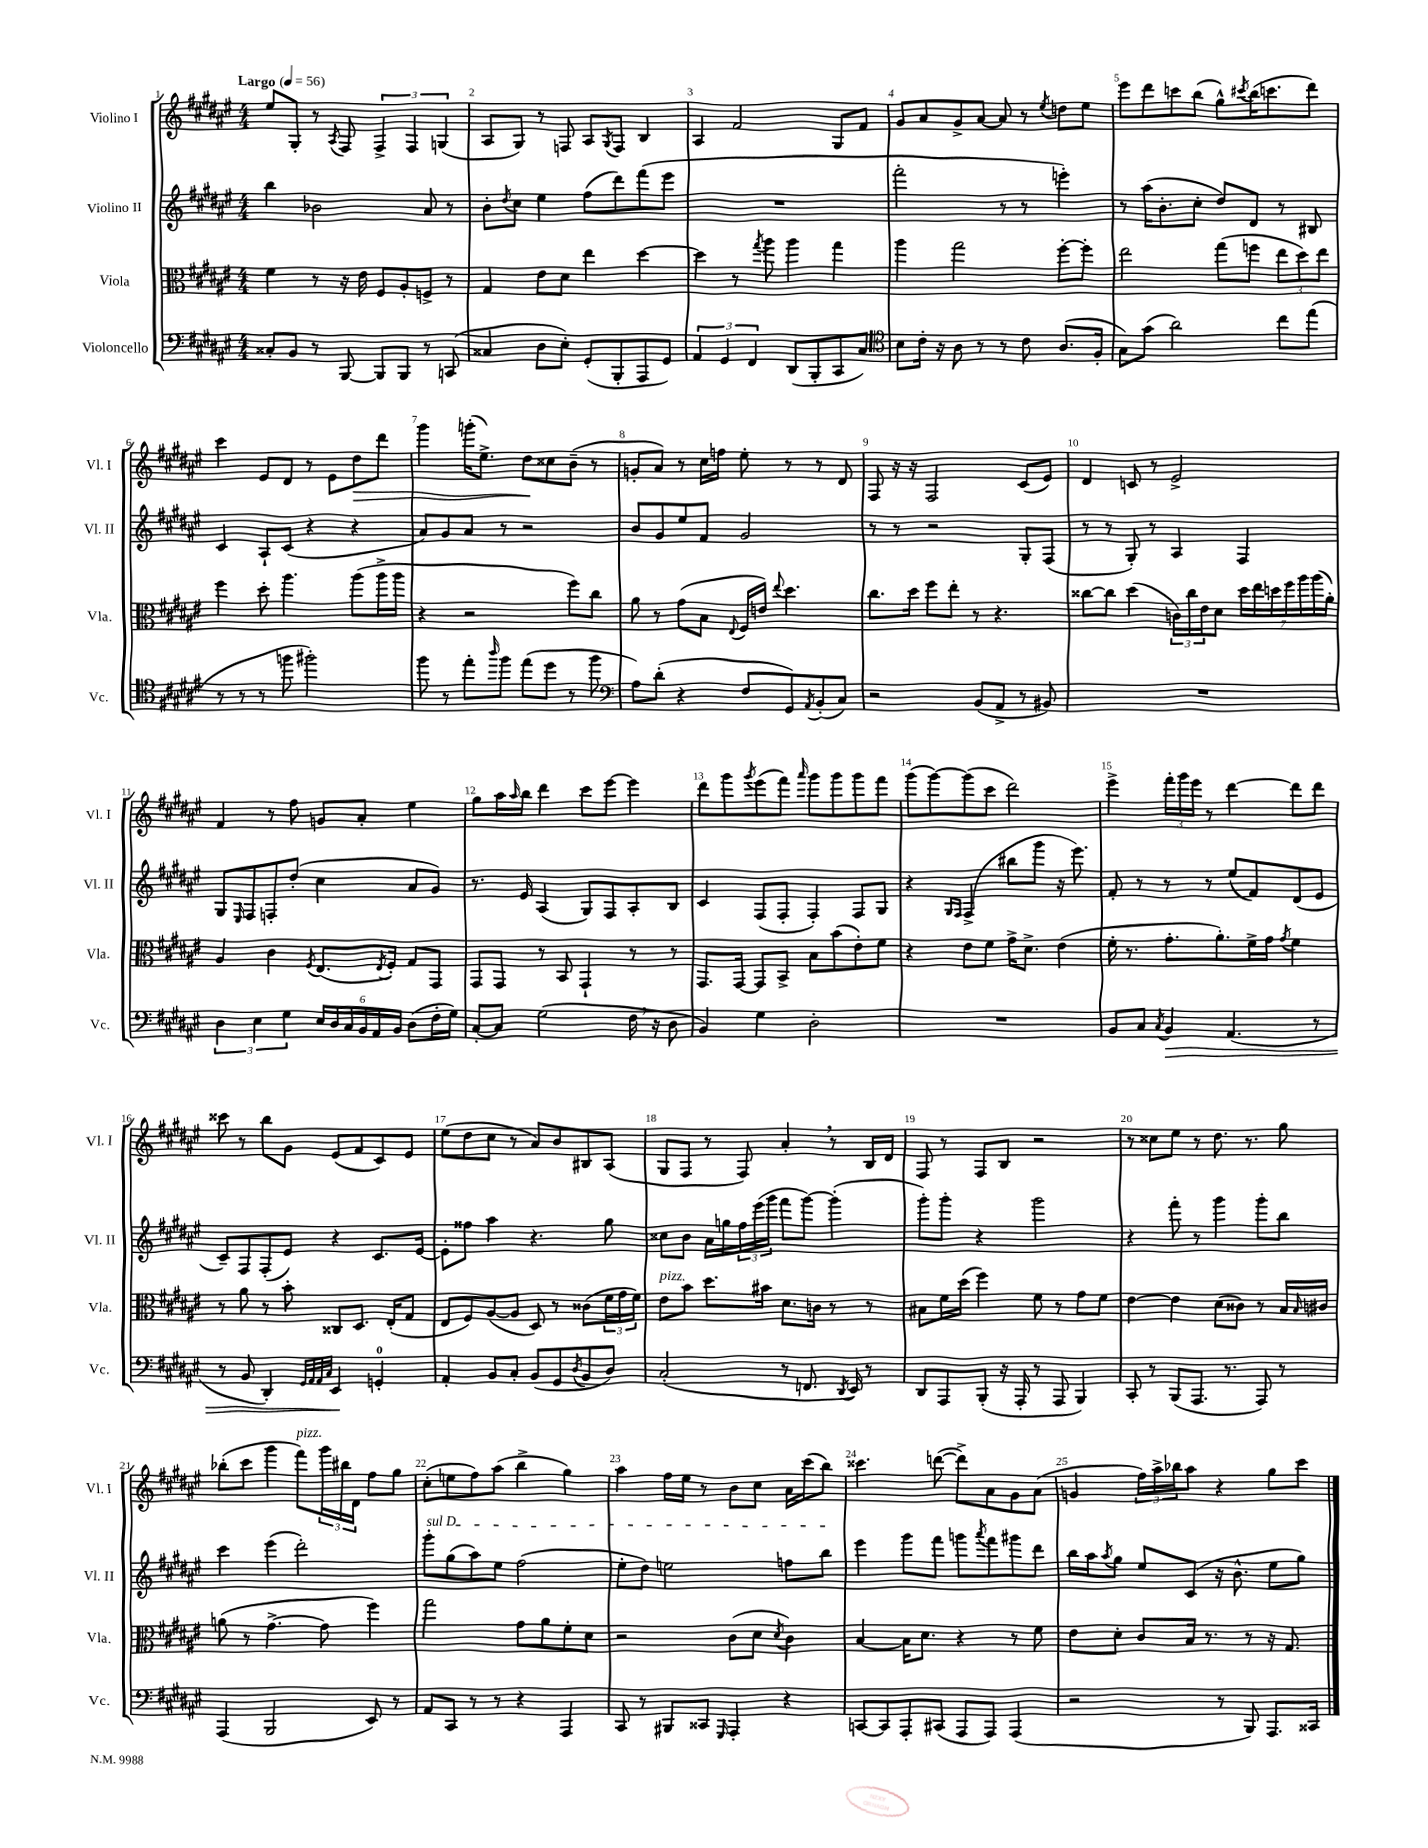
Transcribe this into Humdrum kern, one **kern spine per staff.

**kern	**kern	**kern	**kern
*staff4	*staff3	*staff2	*staff1
*clefF4	*clefC3	*clefG2	*clefG2
*k[f#c#g#d#a#e#]	*k[f#c#g#d#a#e#]	*k[f#c#g#d#a#e#]	*k[f#c#g#d#a#e#]
*M4/4	*M4/4	*M4/4	*M4/4
*MM56	*MM56	*MM56	*MM56
8C##'	4f#	4bb	8ee#
8BB	.	.	8G#'
8r	8r	2b-	8r
.	.	.	8qA#
[8BBB	16r	.	8F#
.	16e#	.	.
8BBB]	8F#	.	6F#^
8BBB	8A#'	.	.
.	.	.	6F#
8r	8F^	8a#	.
.	.	.	(6G
(8CC	8r	8r	.
=	=	=	=
4C##	4G#	8b'	8A#
.	.	8qdd#	.
.	.	8cc#	8G#)
8D#	8e#	4ee#	8r
8E#')	8d#	.	8F
(8GG#'	4ee#	(8ff#	8A#
.	.	.	8qG#
8BBB'	.	8ddd#)	8F
8AAA#	[4dd#	(8fff#	4B
8GG#)	.	8eee#	.
=	=	=	=
6AA#	4dd#]	1r	4A#
6GG#	.	.	.
.	8r	.	2f#
6FF#	.	.	.
.	8qgg#	.	.
.	8aa#	.	.
(8DD#	4aa#	.	.
8BBB'	.	.	.
8CC#	4gg#	.	8G#
8C#)	.	.	8f#
=	=	=	=
*clefC4	*	*	*
8B	4aa#	2fff#'	8g#
16c#'	.	.	8a#
16r	.	.	.
8A#	2gg#	.	8g#^
8r	.	.	[8a#
8r	.	8r	8a#]
8c#	.	8r	8r
.	.	.	8qee#
(8.A#	[8ff#'	4eee')	8dd
.	8ff#']	.	8ee#
16F#'	.	.	.
=	=	=	=
8G#)	2ee#	8r	8eee#
(8g#	.	(16aa#	8ddd#
.	.	8.b'	.
2a#)	.	.	8ccc
.	.	8cc#'	(8bb
.	(8gg#	8dd#)	8gg#^^)
.	.	.	8qccc#
.	8ff	8d#	(16bb
.	.	.	8.ccc
8cc#	12ee#	8r	.
.	12dd#)	.	.
(8ee#	.	8B#	8ddd#)
.	12ee#	.	.
=	=	=	=
8r	4ff#	4c#	4ccc#
8r	.	.	.
8r	8dd#'	8A#`	8e#
8ff	4.aa#	(8c#	8d#
2ff#')	.	4r	8r
.	.	.	8e#
.	(8aa#	4r	8dd#
.	16aa#^	.	8ddd#
.	16aa#	.	.
=	=	=	=
8ff#	4r	8a#)	4ggg#
8r	.	8g#	.
8ee#'	2r	8a#	(16ggg'
.	.	.	8.ee#^)
16qqaa#	.	.	.
8ff#	.	8r	.
(8ee#	.	2r	8dd#
8dd#	.	.	8cc##
8r	8ff#)	.	(8b~
8ff#	8cc#	.	8r
=	=	=	=
*clefF4	*	*	*
8A#)	8a#	8b	8g'
(8d#'	8r	8g#	8a#)
4r	(8g#	8ee#	8r
.	8B	8f#	16cc#
.	.	.	16ff
.	8qqE#	.	.
8F#	16F#	2g#	8ee#'
.	16e)	.	.
.	8qqee#	.	.
8GG#)	4.dd#	.	8r
8qAA#	.	.	.
(8BB'	.	.	8r
8C#)	.	.	8d#
=	=	=	=
2r	8.cc#	8r	8F#
.	.	8r	16r
.	16dd#	.	16r
.	8ff#	2r	2F#
.	8ee#'	.	.
(8BB	8r	.	.
8AA#^	4.r	.	.
8r	.	8G#'	(8c#
8BB#)	.	(8F#	8e#)
=	=	=	=
1r	[8cc##	8r	4d#
.	8cc##]	8r	.
.	(4dd#	8G#')	8c
.	.	8r	8r
.	24c)	4A#	2e#^
.	24cc##	.	.
.	24e#	.	.
.	8d#	.	.
.	28dd#	4F#	.
.	28ee#	.	.
.	28dd	.	.
.	28ff#	.	.
.	28aa#	.	.
.	(28aa#	.	.
.	28a#')	.	.
=	=	=	=
6D#	4A#	8G#	4f#
.	.	16qqE#	.
.	.	8F#	.
6E#	.	.	.
.	4c#	8F'	8r
6G#	.	.	.
.	.	(8dd#'	8ff#
.	8qF#	.	.
24E#	(8.E#	4cc#	8g
24D#	.	.	.
24C#	.	.	.
24BB	.	.	8a#'
24AA#	.	.	.
.	8qE#	.	.
.	16F#')	.	.
24BB	.	.	.
(8D#	8G#	8a#	4ee#
16F#'	8GG#	8g#)	.
16G#)	.	.	.
=	=	=	=
[8C#'	8GG#	8.r	8gg#
8C#]	8GG#	.	16aa#
.	.	.	16qqaa#
.	.	16e#	16bb
(2G#	8r	(4A#	4ddd#
.	8BB	.	.
.	4GG#`	8G#)	8ccc#
.	.	8F#	[8eee#
16F#	8r	8A#'	4eee#]
16r	.	.	.
8D#	8r	8B	.
=	=	=	=
4BB)	8.GG#	4c#	8ddd#
.	.	.	8ggg#
.	[16GG#	.	.
.	.	.	8qggg#
4G#	8GG#]	(8F#	(8eee#
.	8BB^	8F#'	8fff#)
.	.	.	16qqaaa#
2D#'	8B	4F#')	8ggg#
.	(8b	.	8ggg#
.	8e#')	8F#	8ggg#
.	8f#	8G#	8fff#
=	=	=	=
1r	4r	4r	(8ggg#
.	.	.	[8ggg#)
.	.	16qqG#	.
.	.	16qqF#	.
.	8e#	(4F#^	(8ggg#]
.	8f#	.	8ccc#
.	16g#^	8bb#	2ddd#)
.	8.d#^	.	.
.	.	8ggg#	.
.	(4e#	16r	.
.	.	8.eee#)	.
=	=	=	=
8BB	16f#'	8f#'	4eee#^
.	8.r	.	.
8C#	.	8r	.
8qC#	.	.	.
4BB	8.g#'	8r	24fff#'
.	.	.	24ggg#
.	.	.	24eee#
.	.	8r	8r
.	8.a#')	.	.
(4.AA#	.	(8ee#	[4ddd#
.	16f#^	8f#)	.
.	16g#	.	.
.	8qg#	.	.
.	4f#	(8d#	8ddd#]
8r	.	8e#	8ddd#
=	=	=	=
8r	8r	8c#~)	8ccc##
8BB	8a#	8F#	8r
4DD#')	8r	(8F#'	8bb
.	8b'	8e#)	8g#
32qqGG#	.	.	.
32qqAA#	.	.	.
32qqAA#	.	.	.
32qqC#	.	.	.
4EE#	8C##	4r	(8e#
.	8.D#	.	8f#
4GG'	.	8.c#	8c#)
.	(16E#'	.	.
.	8G#	.	8e#
.	.	[16e#	.
=	=	=	=
4AA#'	8E#	8e#']	(8ee#
.	8F#)	8ff##	8dd#
8BB	([8A#	4aa#	8cc#
8C#'	8A#]	.	8r
(8BB	8D#)	4.r	8a#)
8GG#	8r	.	8b
8qD#	.	.	.
8BB	(8c##	.	8B#
8D#)	24f#	8gg#	(8A#
.	24g#	.	.
.	24f#)	.	.
=	=	=	=
(2C#'	8e#	8cc##	8G#
.	8b	8b	8F#
.	8.dd#	16a#	8r
.	.	16gg	.
.	.	24ff#	8F#)
.	.	(24eee#	.
.	16b#	.	.
.	.	24ggg#	.
8r	8.d#	8fff#	4a#'
8.FF	.	[8ggg#)	.
.	16c	.	.
.	8r	(4ggg#']	8r
8qDD#	.	.	.
16EE#)	.	.	.
8r	8r	.	16B
.	.	.	16d#
=	=	=	=
8DD#	8B#	8ggg#')	8F#
8AAA#	16f#	8ggg#'	8r
.	(16dd#	.	.
(8BBB'	4ff#)	4r	8F#
16r	.	.	8B
16AAA#'	.	.	.
8r	8f#	2ggg#	2r
8AAA#	8r	.	.
4BBB)	8g#	.	.
.	8f#	.	.
=	=	=	=
8CC#'	[4e#	4r	8r
8r	.	.	8cc##
(8BBB	4e#]	8fff#'	8ee#
8.AAA#	.	8r	8r
.	(8d#	4ggg#	8.dd#
8.r	.	.	.
.	8c##)	.	.
.	.	.	8.r
8AAA#)	8r	8ggg#'	.
8r	16B	8bb	8gg#
.	16qqB	.	.
.	16c#	.	.
=	=	=	=
(4AAA#	(8a	4ccc#	(8bb-'
.	8r	.	8ccc#
2BBB	[4.g#^	(4eee#	4ggg#
.	.	2ddd#')	8fff#)
.	8g#]	.	24ggg#
.	.	.	24bb#
.	.	.	24d#
8EE#)	4ff#)	.	8ff#
8r	.	.	8gg#
=	=	=	=
8AA#	2gg#	8ggg#'	(8cc#'
8CC#	.	(8gg#	8ee
8r	.	8aa#)	8ff#)
8r	.	8ee#	(8aa#
4r	8g#	(2ff#	4bb^
.	8a#	.	.
4AAA#	8f#'	.	4gg#)
.	8d#	.	.
=	=	=	=
8CC#	2r	8ee#'	4aa#
8r	.	8dd#)	.
8BBB#	.	2ee	16ff#
.	.	.	16ee#
8CC##	.	.	8r
16qqGGG#	.	.	.
4AAA#'	(8c#	.	8b
.	8d#	.	8cc#
.	8qd#	.	.
4r	4c#)	8ff	16a#
.	.	.	(16ccc#
.	.	8bb	8bb)
=	=	=	=
[8CC	[4B	4eee#	4.ccc##
8CC]	.	.	.
8AAA#'	16B]	8ggg#	.
.	8.d#	.	.
(8CC#	.	8fff#	([8ddd
8AAA#	4r	8ggg	8ddd^])
.	.	8qaaa#	.
8AAA#)	.	8fff#	8a#
(4AAA#	8r	8ggg#	8g#
.	8f#	8ddd#	(8a#
=	=	=	=
2r	8e#	16bb	4g
.	.	16aa#	.
.	.	8qaa#	.
.	8d#'	8gg#	.
.	8c#	8ee#	24ff#)
.	.	.	24aa#^
.	.	.	24bb-
.	16B	(8c#	8aa#
.	8.r	.	.
8r	.	16r	4r
.	.	8.b^^	.
8BBB)	8r	.	.
8.AAA#	16r	8ee#	8gg#
.	8.G#	.	.
.	.	8gg#)	8ccc#
16CC##	.	.	.
==	==	==	==
*-	*-	*-	*-
